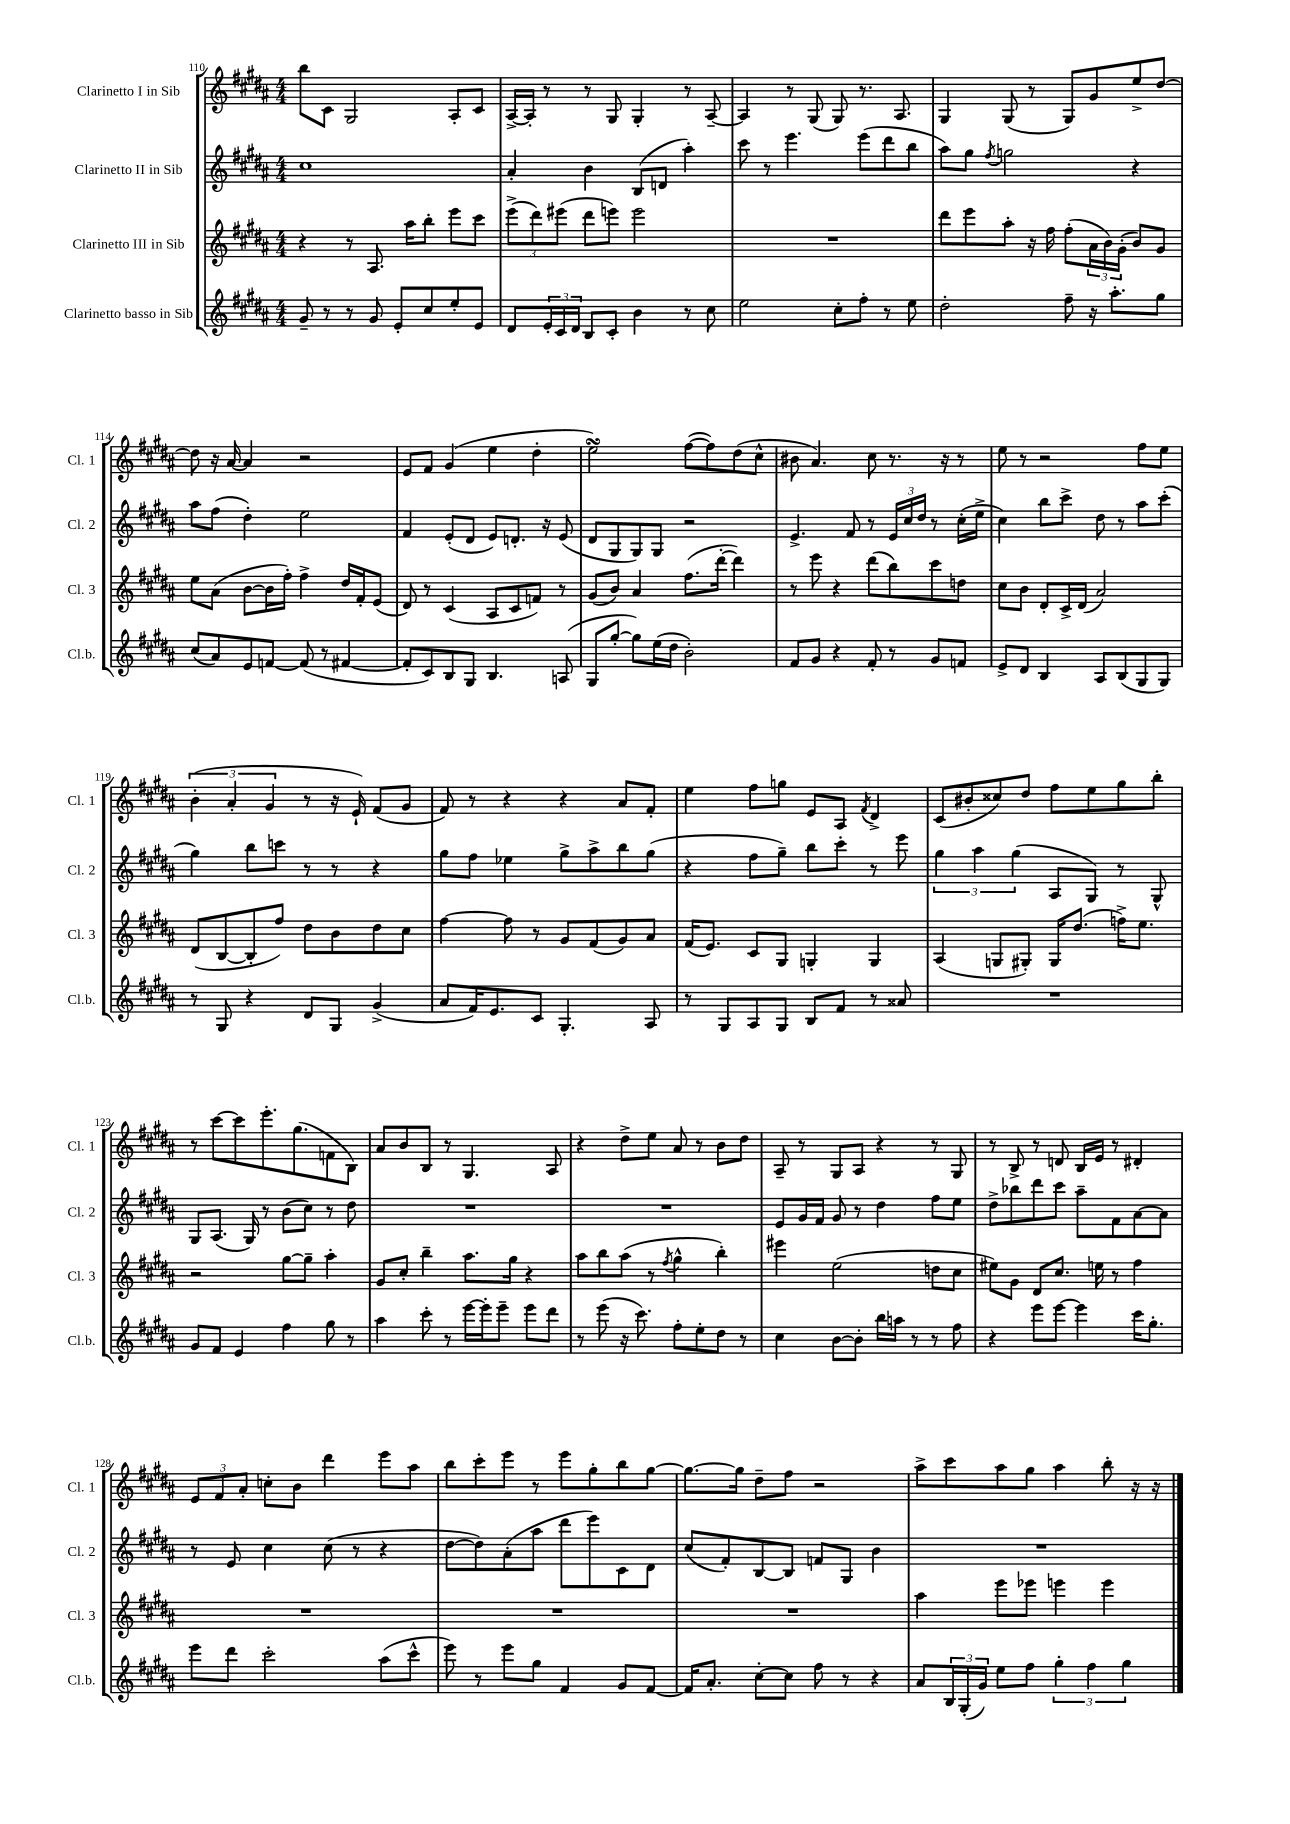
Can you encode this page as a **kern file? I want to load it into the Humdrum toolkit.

**kern	**kern	**kern	**kern
*part4	*part3	*part2	*part1
*staff4	*staff3	*staff2	*staff1
*I"Clarinetto basso in Sib	*I"Clarinetto III in Sib	*I"Clarinetto II in Sib	*I"Clarinetto I in Sib
*I'Cl.b.	*I'Cl. 3	*I'Cl. 2	*I'Cl. 1
*clefG2	*clefG2	*clefG2	*clefG2
*k[f#c#g#d#a#]	*k[f#c#g#d#a#]	*k[f#c#g#d#a#]	*k[f#c#g#d#a#]
*M4/4	*M4/4	*M4/4	*M4/4
=110	=110	=110	=110
8g#~/	4r	1cc#	8bb\L
8r	.	.	8c#\J
8r	8r	.	2G#/
8g#/	8.A#/	.	.
8e'/L	.	.	.
.	16aa#\KL	.	.
8cc#/	8bb'\J	.	.
8ee'/	8eee\L	.	8A#'/L
8e/J	8ccc#\J	.	8c#/J
=111	=111	=111	=111
8d#/L	(12eee^\L	4a#'/	[16A#^/LL
.	.	.	16A#'/JJ]
.	12ddd#\)	.	.
24e'/L	.	.	8r
24c#/	(12eee#X\J	.	.
24d#/JJ	.	.	.
8B/L	8ddd#\L	4b\	8r
8c#'/J	8eeen\J)	.	8G#/
4b\	2eee\	(8B/L	4G#'/
.	.	8dn/J	.
8r	.	4aa#'\)	8r
8cc#\	.	.	[8A#~/
=112	=112	=112	=112
2ee\	1r	8ccc#\	4A#/]
.	.	8r	.
.	.	4.eee\	8r
.	.	.	(8G#/
8cc#'\L	.	.	8G#/)
8ff#'\J	.	(8eee\L	8.r
8r	.	8ddd#\	.
.	.	.	8.A#/
8ee\	.	8bb\J	.
=113	=113	=113	=113
2dd#'\	8ddd#\L	8aa#\L)	4G#/
.	8eee\	8gg#\J	.
.	.	8qff#/	.
.	8aa#'\J	2ggn\	(8G#/
.	16r	.	8r
.	16ff#\	.	.
8ff#~\	(8ff#'\L	.	8G#/L)
16r	24a#\L	.	8g#/
.	24b\)	.	.
8.aa#'\L	.	.	.
.	(24g#'\JJ	.	.
.	8b/L)	4r	8ee^/
8gg#\J	8g#/J	.	[8dd#/J
!!LO:LB:g=z
=114	=114	=114	=114
(8cc#/L	8ee\L	8aa#\L	8dd#\]
8a#/)	(8a#\J	(8ff#\J	16r
.	.	.	[16a#/
8e/	[8b\L	4dd#'\)	4a#/]
[8fn/J	16b\L]	.	.
.	16ff#'\JJ)	.	.
(8f/]	4ff#^\	2ee\	2r
8r	.	.	.
[4f#X/	16dd#/LL	.	.
.	16f#'/J	.	.
.	(8e/J	.	.
=115	=115	=115	=115
8f#'/L]	8d#/)	4f#/	8e/L
8c#/)	8r	.	8f#/J
8B/	(4c#/	(8e'/L	(4g#/
8G#/J	.	8d#/J	.
4.B/	8A#/L	8e/L)	4ee\
.	8c#/	8.dn'/J	.
.	8fn/J)	.	4dd#'\
.	.	16r	.
(8An/	8r	(8e/	.
=116	=116	=116	=116
8G#/L	(8g#/L	8d#/L	2eesSSs\)
[8gg#'/J	8b/J)	8G#/	.
8gg#\L])	4a#/	8G#/)	.
(16ee\L	.	8G#/J	.
16dd#\JJ	.	.	.
2b'\)	(8.ff#\L	2r	([8ff#\L
.	.	.	8ff#\])
.	[16ddd#'\Jk	.	.
.	4ddd#\])	.	(8dd#\
.	.	.	8cc#^^\J
=117	=117	=117	=117
8f#/L	8r	4.e^/	8b#X\
8g#/J	8eee\	.	4.a#/)
4r	4r	.	.
.	.	8f#/	.
8f#'/	(8ddd#\L	8r	8cc#\
8r	8bb\)	24e/LL	8.r
.	.	24cc#/	.
.	.	24dd#/JJ	.
8g#/L	8ccc#\	8r	.
.	.	.	16r
8fn/J	8ddn\J	(16cc#'\LL	8r
.	.	16ee^\JJ	.
=118	=118	=118	=118
8e^/L	8cc#\L	4cc#\)	8ee\
8d#/J	8b\J	.	8r
4B/	8d#'/L	8bb\L	2r
.	16c#^/L	8ccc#^\J	.
.	(16d#/JJ	.	.
8A#/L	2a#/)	8dd#\	.
(8B/	.	8r	.
8G#/	.	8aa#\L	8ff#\L
8G#/J)	.	(8ccc#'\J	8ee\J
!!LO:LB:g=z
=119	=119	=119	=119
8r	(8d#/L	4gg#\)	(6b'\
8G#/	[8B/	.	.
.	.	.	6a#'/
4r	8B'/]	8bb\L	.
.	.	.	6g#/
.	8ff#/J)	8cccn\J	.
8d#/L	8dd#\L	8r	8r
8G#/J	8b\	8r	16r
.	.	.	16e`/)
(4g#^/	8dd#\	4r	(8f#/L
.	8cc#\J	.	8g#/J
=120	=120	=120	=120
8a#/L	[4ff#\	8gg#\L	8f#/)
16f#/K)	.	8ff#\J	8r
8.e/	.	.	.
.	8ff#\]	4ee-X\	4r
8c#/J	8r	.	.
4.G#'/	8g#/L	8gg#^\L	4r
.	(8f#/	8aa#^\	.
.	8g#/)	8bb\	8a#/L
8A#/	8a#/J	(8gg#\J	8f#'/J
=121	=121	=121	=121
8r	(16f#/KL	4r	4ee\
.	8.e/J)	.	.
8G#/L	.	.	.
8A#/	8c#/L	8ff#\L	8ff#\L
8G#/J	8G#/J	8gg#~\J)	8ggn\J
8B/L	4Gn'/	8bb\L	8e/L
8f#/J	.	8ccc#'\J	8A#/J
.	.	.	8qf#/
8r	4G/	8r	4d#^/
8a##X/	.	8eee\	.
=122	=122	=122	=122
1r	(4A#/	6gg#\	(8c#/L
.	.	.	8b#X'/
.	.	6aa#\	.
.	8Gn/L	.	8cc##X/)
.	.	(6gg#\	.
.	8G#X'/J)	.	8dd#/J
.	16G#/KL	8A#/L	8ff#\L
.	(8.dd#/J	.	.
.	.	8G#/J)	8ee\
.	16ffn^\KL)	8r	8gg#\
.	8.ee\J	.	.
.	.	8G#^^/	8bb'\J
!!LO:LB:g=z
=123	=123	=123	=123
8g#/L	2r	8G#/L	8r
8f#/J	.	(8.A#/J	[8ccc#\L
4e/	.	.	8ccc#\]
.	.	16G#/)	.
.	.	8r	8.eee'\
4ff#\	[8gg#\L	(8b\L	.
.	.	.	(8.gg#\
.	8gg#~\J]	8cc#\J)	.
8gg#\	4aa#'\	8r	8fn\
8r	.	8dd#\	8B\J)
=124	=124	=124	=124
4aa#\	8g#/L	1r	8a#/L
.	8cc#'/J	.	8b/
8ccc#'\	4bb~\	.	8B/J
8r	.	.	8r
[16eee\LL	8.aa#\L	.	4.G#/
16eee'\J]	.	.	.
8eee~\J	.	.	.
.	16gg#\Jk	.	.
8eee\L	4r	.	.
8ddd#\J	.	.	8A#/
=125	=125	=125	=125
8r	8aa#\L	1r	4r
(8eee\	8bb\	.	.
16r	(8aa#\J	.	8dd#^\L
8.ccc#\)	.	.	.
.	8r	.	8ee\J
.	8qff#/	.	.
8ff#'\L	4gg#^^\	.	8a#/
8ee'\	.	.	8r
8dd#\J	4bb'\)	.	8b\L
8r	.	.	8dd#\J
=126	=126	=126	=126
4cc#\	4eee#X\	8e/L	8A#~/
.	.	16g#/L	8r
.	.	16f#/JJ	.
[8b\L	(2ee\	8g#/	8G#/L
8b'\J]	.	8r	8A#/J
16bb\LL	.	4dd#\	4r
16aan\JJ	.	.	.
8r	.	.	.
8r	8ddn\L	8ff#\L	8r
8ff#\	8cc#\J	8ee\J	8G#/
=127	=127	=127	=127
4r	8ee#X\L)	8dd#^\L	8r
.	8g#\J	8bb-X\	8B^/
8eee\L	8d#/L	8ddd#\	8r
[8eee\J	8.cc#/J	8ccc#\J	8dn/
4eee\]	.	8aa#~\L	16B/LL
.	16een\	.	16e/JJ
.	8r	8f#\	8r
16ccc#\KL	4ff#\	[8a#\	4d#X'/
8.gg#'\J	.	.	.
.	.	8a#\J]	.
!!LO:LB:g=z
=128	=128	=128	=128
8eee\L	1r	8r	12e/L
.	.	.	12f#/
8ddd#\J	.	8e/	.
.	.	.	12a#'/J
2ccc#'\	.	4cc#\	8ccn'\L
.	.	.	8b\J
.	.	(8cc#\	4ddd#\
.	.	8r	.
(8aa#\L	.	4r	8eee\L
8ccc#^^\J	.	.	8aa#\J
=129	=129	=129	=129
8eee\)	1r	[8dd#\L	8bb\L
8r	.	8dd#\])	8ccc#'\
8eee\L	.	(8a#'\	8eee\J
8gg#\J	.	8aa#\J	8r
4f#/	.	8ddd#\L	8eee\L
.	.	8eee\)	8gg#'\
8g#/L	.	8c#\	8bb\
[8f#/J	.	8d#\J	[8gg#\J
=130	=130	=130	=130
16f#/KL]	1r	(8cc#/L	8.gg#\L_
8.a#'/J	.	.	.
.	.	8f#'/)	.
.	.	.	16gg#\Jk]
[8cc#'\L	.	[8B/	8dd#~\L
8cc#\J]	.	8B/J]	8ff#\J
8ff#\	.	8fn/L	2r
8r	.	8G#/J	.
4r	.	4b\	.
=131	=131	=131	=131
8a#/L	4aa#\	1r	8aa#^\L
24B/L	.	.	8ccc#\
(24G#'/	.	.	.
24g#/JJ)	.	.	.
8ee\L	8eee\L	.	8aa#\
8ff#\J	8eee-X\J	.	8gg#\J
6gg#'\	4eeen\	.	4aa#\
6ff#\	.	.	.
.	4eee\	.	8bb'\
6gg#\	.	.	.
.	.	.	16r
.	.	.	16r
==	==	==	==
*-	*-	*-	*-
